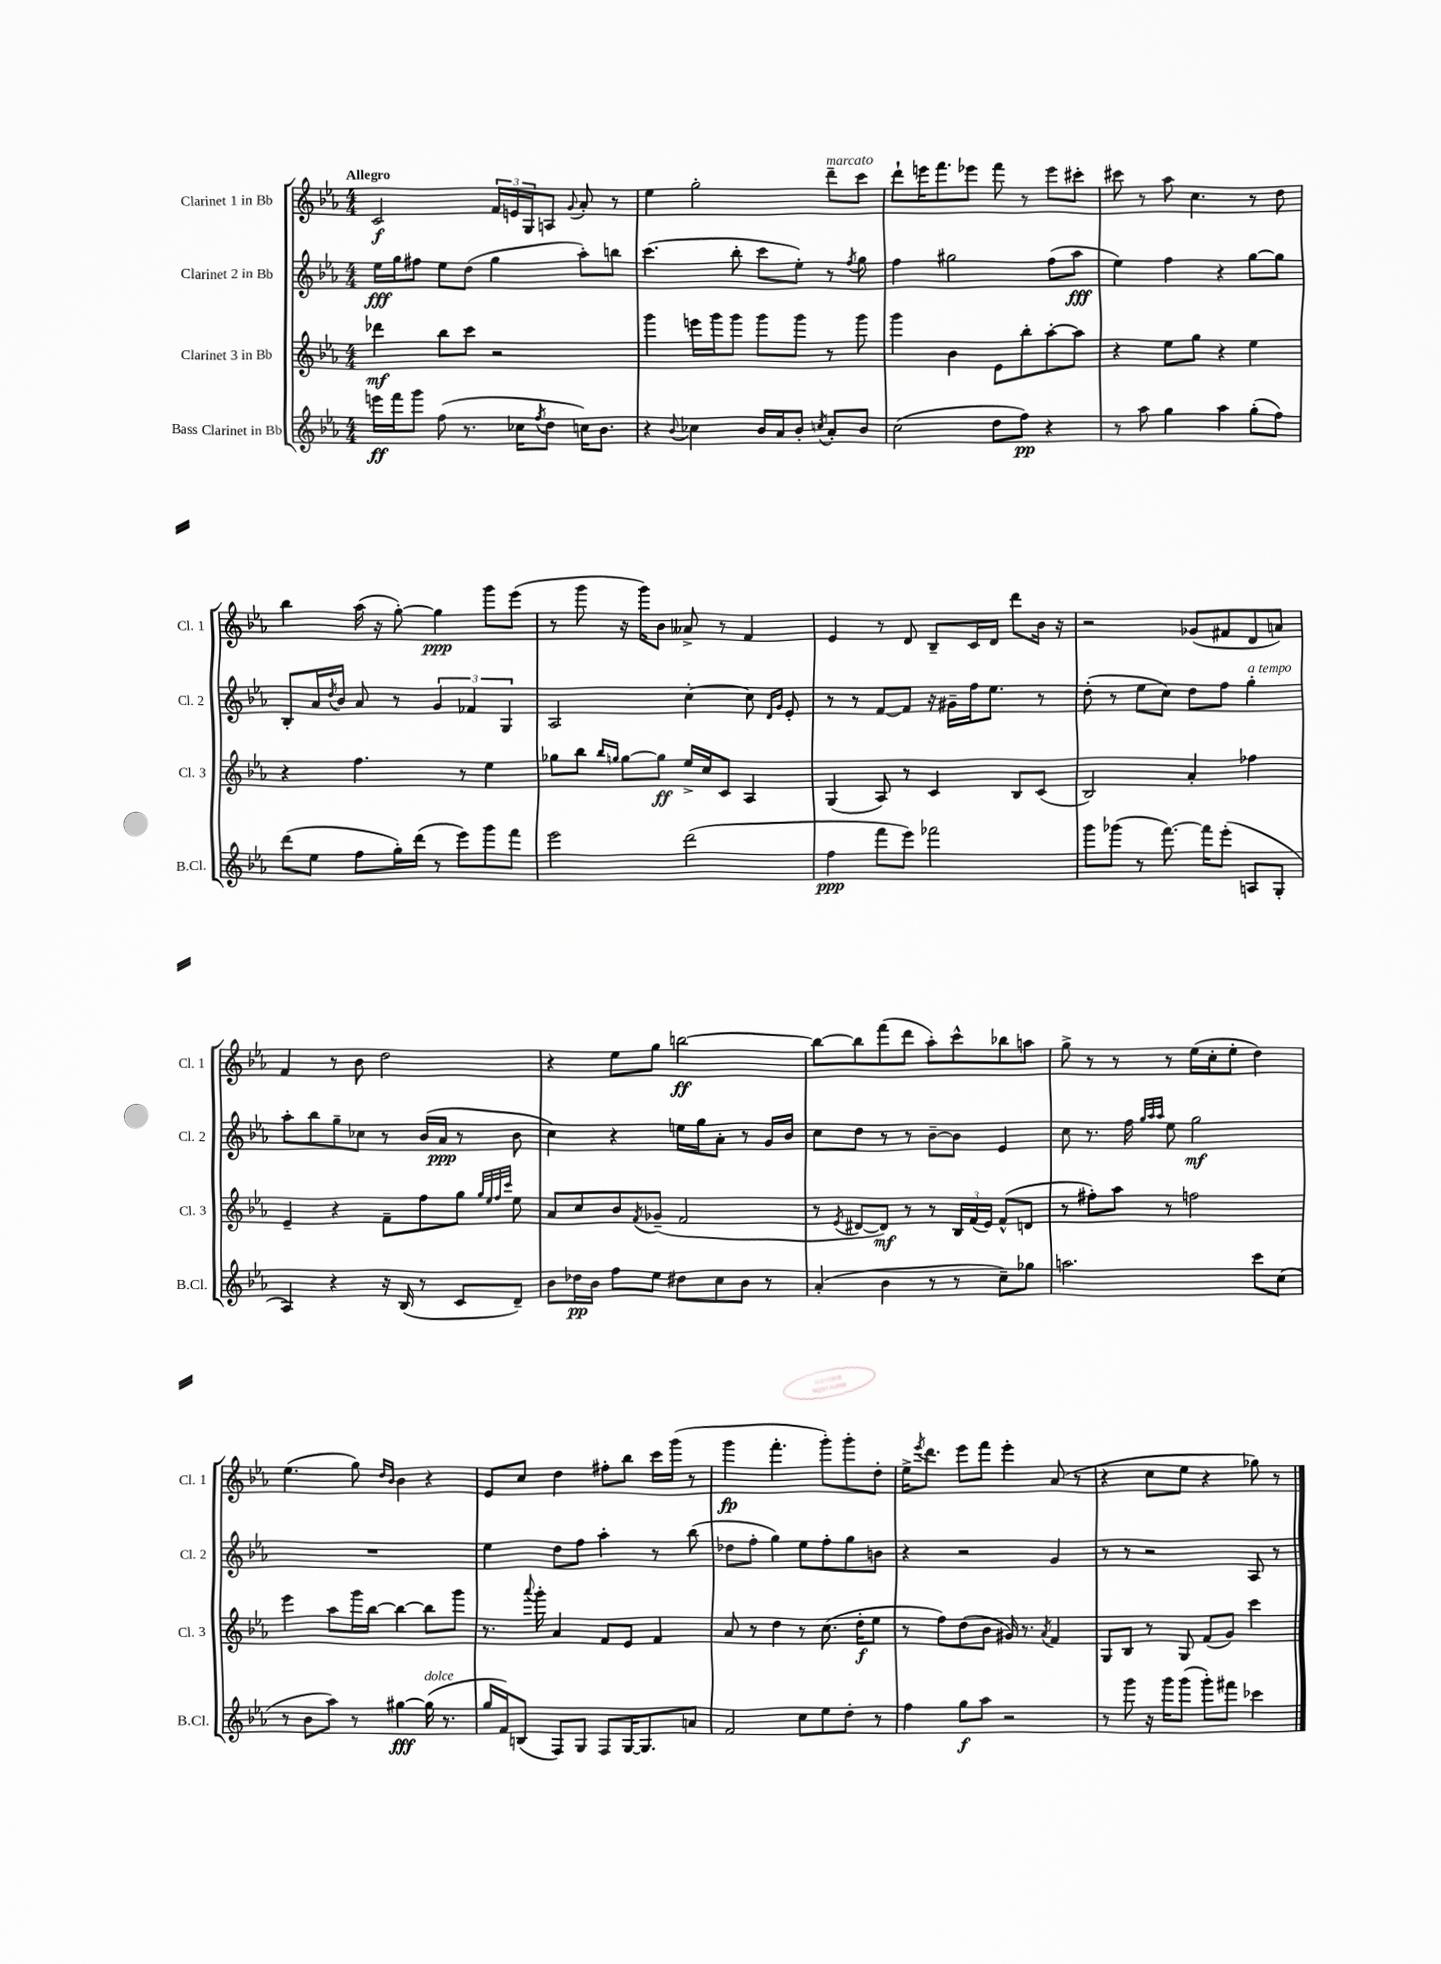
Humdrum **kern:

**kern	**dynam	**kern	**dynam	**kern	**dynam	**kern	**dynam
*part4	*part4	*part3	*part3	*part2	*part2	*part1	*part1
*staff4	*staff4	*staff3	*staff3	*staff2	*staff2	*staff1	*staff1
*I"Bass Clarinet in Bb	*	*I"Clarinet 3 in Bb	*	*I"Clarinet 2 in Bb	*	*I"Clarinet 1 in Bb	*
*I'B.Cl.	*	*I'Cl. 3	*	*I'Cl. 2	*	*I'Cl. 1	*
*clefG2	*	*clefG2	*	*clefG2	*	*clefG2	*
*k[b-e-a-]	*	*k[b-e-a-]	*	*k[b-e-a-]	*	*k[b-e-a-]	*
*M4/4	*	*M4/4	*	*M4/4	*	*M4/4	*
=1	=1	=1	=1	=1	=1	=1	=1
!	!	!	!	!	!	!LO:TX:a:B:t=Allegro	!
16eeen\LL	ff	4ddd-X\	mf	16ee-\LL	fff	2c/	f
16fff\J	.	.	.	16gg\J	.	.	.
8ggg\J	.	.	.	8ff#X\J	.	.	.
(8ff\	.	8bb-\L	.	8ee-\L	.	.	.
8.r	.	8ccc\J	.	(8dd\J	.	.	.
.	.	2r	.	4gg\	.	24f/LL	.
.	.	.	.	.	.	24en/	.
16cc-X\KL	.	.	.	.	.	.	.
.	.	.	.	.	.	24G/J	.
8qff/	.	.	.	.	.	.	.
8dd\J	.	.	.	.	.	8An/J	.
.	.	.	.	.	.	8qqg/	.
16ccn\KL)	.	.	.	8aa-'\L)	.	8a-'/	.
8.b-\J	.	.	.	.	.	.	.
.	.	.	.	8bbn\J	.	8r	.
=2	=2	=2	=2	=2	=2	=2	=2
4r	.	4ggg\	.	(4.ccc\	.	4ee-\	.
8qqb-/	.	.	.	.	.	.	.
4cc-X\	.	16eeen\LL	.	.	.	2gg'\	.
.	.	16ggg\J	.	.	.	.	.
.	.	8ggg\J	.	8bb-'\	.	.	.
16b-/LL	.	8ggg\L	.	8ccc\L	.	.	.
16a-/J	.	.	.	.	.	.	.
8b-'/J	.	8ggg\J	.	8ee-'\J)	.	.	.
8qccn/	.	.	.	.	.	.	.
!	!	!	!	!	!	!LO:TX:a:i:t=marcato	!
8a-'/L	.	8r	.	8r	.	8ddd~\L	.
.	.	.	.	8qff/	.	.	.
8b-/J	.	8ggg\	.	8gg\	.	8ccc\J	.
=3	=3	=3	=3	=3	=3	=3	=3
(2cc\	.	4ggg\	.	4ff\	.	8ddd`\L	.
.	.	.	.	.	.	16eeen\K	.
.	.	.	.	.	.	8.fff\	.
.	.	4b-\	.	2gg#X\	.	.	.
.	.	.	.	.	.	8eee-X\J	.
8dd\L	.	8e-\L	.	.	.	8fff\	.
8ff\J)	pp	8bb-'\	.	.	.	8r	.
4r	.	[8aa-'\	.	(8ff\L	.	8eee-\L	.
.	.	8aa-\J]	.	8aa-\J	fff	8ccc#X'\J	.
=4	=4	=4	=4	=4	=4	=4	=4
8r	.	4r	.	4ee-\)	.	8ccc#X\	.
8aa-\	.	.	.	.	.	8r	.
4gg\	.	8ee-\L	.	4ff\	.	8aa-\	.
.	.	8gg\J	.	.	.	4.cc\	.
4aa-\	.	4r	.	4r	.	.	.
(8gg'\L	.	4ee-\	.	[8gg\L	.	8r	.
8ff\J)	.	.	.	8gg\J]	.	8dd\	.
!!LO:LB:g=z
=5	=5	=5	=5	=5	=5	=5	=5
(8ddd\L	.	4r	.	8B-'/L	.	4bb-\	.
8ee-\J	.	.	.	16a-/L	.	.	.
.	.	.	.	8qdd/	.	.	.
.	.	.	.	16b-/JJ	.	.	.
8ff\L	.	4.ff\	.	8a-/	.	(16aa-\	.
.	.	.	.	.	.	16r	.
16gg'\L)	.	.	.	8r	.	[8gg'\)	.
(16ddd\JJ	.	.	.	.	.	.	.
8r	.	.	.	6g/	.	4gg\]	ppp
8eee-\L)	.	8r	.	.	.	.	.
.	.	.	.	6f-X/	.	.	.
8ggg\	.	4ee-\	.	.	.	8ggg\L	.
.	.	.	.	6G/	.	.	.
8fff\J	.	.	.	.	.	(8eee-\J	.
=6	=6	=6	=6	=6	=6	=6	=6
2eee-\	.	8gg-X\L	.	2A-/	.	8r	.
.	.	8bb-\J	.	.	.	8ggg\	.
.	.	16qqbb-/LL	.	.	.	.	.
.	.	16qqggn/JJ	.	.	.	.	.
.	.	[8gg\L	.	.	.	16r	.
.	.	.	.	.	.	16ggg\KL)	.
.	.	8gg\J]	ff	.	.	8b-\J	.
(2ddd\	.	16ee-^/LL	.	[4cc'\	.	8a--X^/	.
.	.	16cc/J	.	.	.	.	.
.	.	8c/J	.	.	.	8r	.
.	.	4A-/	.	8cc\]	.	4f/	.
.	.	.	.	16qqd/LL	.	.	.
.	.	.	.	16qqg/JJ	.	.	.
.	.	.	.	8e-'/	.	.	.
=7	=7	=7	=7	=7	=7	=7	=7
4ff\	ppp	(4G/	.	8r	.	4e-/	.
.	.	.	.	8r	.	.	.
8fff\L	.	8A-/)	.	[8f/L	.	8r	.
8eee-\J)	.	8r	.	8f/J]	.	8d/	.
2fff-X\	.	4c/	.	16r	.	8B-~/L	.
.	.	.	.	16g#X~\LL	.	.	.
.	.	.	.	16ff\J	.	16c/L	.
.	.	.	.	8.ee-\J	.	16d/JJ	.
.	.	8B-/L	.	.	.	8ddd\L	.
.	.	(8c/J	.	8r	.	16b-\Jk	.
.	.	.	.	.	.	16r	.
=8	=8	=8	=8	=8	=8	=8	=8
8ggg\L	.	2B-/)	.	(8dd'\	.	2r	.
(8ggg-X\J	.	.	.	8r	.	.	.
8r	.	.	.	8ee-\L	.	.	.
[8.fff\)	.	.	.	8cc\J)	.	.	.
.	.	4a-'/	.	8dd\L	.	(8g-X/L	.
16fff\KL]	.	.	.	.	.	.	.
(8eee-'\J	.	.	.	8ff\J	.	8f#X/	.
!	!	!	!	!LO:TX:a:i:t=a tempo	!	!	!
8An/L	.	4ff-X\	.	4gg'\	.	8d/	.
8G'/J	.	.	.	.	.	8an/J)	.
!!LO:LB:g=z
=9	=9	=9	=9	=9	=9	=9	=9
4A-/)	.	4e-~/	.	8aa-'\L	.	4f/	.
.	.	.	.	8bb-\	.	.	.
4r	.	4r	.	8gg~\	.	8r	.
.	.	.	.	8cc-X\J	.	8b-\	.
16r	.	8f~\L	.	8r	.	2dd\	.
(16B-/	.	.	.	.	.	.	.
8r	.	8ff\	.	(16b-/LL	.	.	.
.	.	.	.	16a-/JJ	ppp	.	.
8c/L	.	8gg\J	.	8r	.	.	.
.	.	32qqgg/LLL	.	.	.	.	.
.	.	32qqee-/	.	.	.	.	.
.	.	32qqff/	.	.	.	.	.
.	.	32qqccc/JJJ	.	.	.	.	.
8d~/J)	.	8ee-\	.	8b-\	.	.	.
=10	=10	=10	=10	=10	=10	=10	=10
8b-\L	.	8a-/L	.	4cc\)	.	4r	.
16dd-X\L	pp	8cc/	.	.	.	.	.
16b-\JJ	.	.	.	.	.	.	.
8ff\L	.	8b-/	.	4r	.	8ee-\L	.
.	.	8qf/	.	.	.	.	.
8ee-\J	.	(8g-X~/J	.	.	.	8gg\J	.
8dd#X\L	.	2f/	.	16een\LL	.	[2bbn\	ff
.	.	.	.	16gg\J	.	.	.
8cc\	.	.	.	8a-'\J	.	.	.
8b-\J	.	.	.	8r	.	.	.
8r	.	.	.	16g/LL	.	.	.
.	.	.	.	16b-/JJ	.	.	.
=11	=11	=11	=11	=11	=11	=11	=11
(4a-'/	.	8r	.	8cc\L	.	8bb\L_	.
.	.	8qe-/	.	.	.	.	.
.	.	[8d#X/L	.	8dd\J	.	8bb\]	.
4b-\	.	8d#/J])	mf	8r	.	(8fff\	.
.	.	8r	.	8r	.	8ddd\J	.
8r	.	8r	.	[8b-~\L	.	8aa-'\L)	.
8r	.	24B-/LL	.	8b-\J]	.	8ccc^^\	.
.	.	(24f/	.	.	.	.	.
.	.	24e-/JJ)	.	.	.	.	.
8cc~\L)	.	(8f^^/L	.	4e-/	.	8bb-X\	.
8gg-X\J	.	8dn/J	.	.	.	8aan\J	.
=12	=12	=12	=12	=12	=12	=12	=12
2.aan\	.	8r	.	8cc\	.	8gg^\	.
.	.	8ff#X'\L)	.	8.r	.	8r	.
.	.	8aa-\J	.	.	.	8r	.
.	.	.	.	16ff\	.	.	.
.	.	.	.	32qqgg/LLL	.	.	.
.	.	.	.	32qqaa-/	.	.	.
.	.	.	.	32qqaa-/JJJ	.	.	.
.	.	8r	.	8ee-\	.	8r	.
.	.	2ffn\	.	2gg\	mf	(16ee-\LL	.
.	.	.	.	.	.	16cc'\J	.
.	.	.	.	.	.	8ee-'\J	.
8ccc\L	.	.	.	.	.	4dd\)	.
(8cc\J	.	.	.	.	.	.	.
!!LO:LB:g=z
=13	=13	=13	=13	=13	=13	=13	=13
8r	.	4eee-\	.	1r	.	(4.ee-\	.
8b-\L	.	.	.	.	.	.	.
8aa-\J)	.	8aa-\L	.	.	.	.	.
8r	.	16ggg\L	.	.	.	8gg\)	.
.	.	[16bb-\JJ	.	.	.	.	.
.	.	.	.	.	.	16qqdd/LL	.
.	.	.	.	.	.	16qqb-/JJ	.
[4gg#X\	fff	4bb-\_	.	.	.	4b-\	.
!LO:TX:a:i:t=dolce	!	!	!	!	!	!	!
(16gg#\]	.	8bb-\L]	.	.	.	4r	.
8.r	.	.	.	.	.	.	.
.	.	8ggg\J	.	.	.	.	.
=14	=14	=14	=14	=14	=14	=14	=14
16gg/LL	.	8.r	.	4ee-\	.	8e-/L	.
16f/J)	.	.	.	.	.	.	.
(8Bn/J	.	.	.	.	.	8cc/J	.
.	.	8qqaaa-/	.	.	.	.	.
.	.	16ggg'\	.	.	.	.	.
8F/L)	.	4a-/	.	8dd\L	.	4dd\	.
8G/J	.	.	.	8ff\J	.	.	.
8F/L	.	8f/L	.	4aa-'\	.	8ff#X'\L	.
[16G/K	.	8e-/J	.	.	.	8bb-\J	.
8.G/]	.	.	.	.	.	.	.
.	.	4f/	.	8r	.	16ccc\LL	.
.	.	.	.	.	.	(16ggg\JJ	.
8an/J	.	.	.	(8bb-\	.	8r	.
=15	=15	=15	=15	=15	=15	=15	=15
2f/	.	8a-/	.	8dd-X\L	.	4ggg\	fp
.	.	8r	.	8ff'\J	.	.	.
.	.	4dd\	.	4gg\)	.	4.fff'\	.
8cc\L	.	8r	.	8ee-\L	.	.	.
8ee-\	.	(8.cc\	.	8ff'\	.	8ggg'\L)	.
8dd'\J	.	.	.	8gg\	.	8ggg'\	.
.	.	16dd'\KL	f	.	.	.	.
8r	.	8ee-\J	.	8bn\J	.	8dd'\J	.
=16	=16	=16	=16	=16	=16	=16	=16
4ff\	.	8r	.	4r	.	16ee-^\KL	.
.	.	.	.	.	.	8qeee-/	.
.	.	.	.	.	.	8.ddd\J	.
.	.	8ff\L)	.	.	.	.	.
8gg\L	f	(8dd\	.	2r	.	8eee-\L	.
8aa-\J	.	8b-\J	.	.	.	8fff\J	.
2r	.	16g#X/)	.	.	.	4eee-'\	.
.	.	8.r	.	.	.	.	.
.	.	8qa-/	.	.	.	.	.
.	.	4f/	.	4g/	.	(8a-/	.
.	.	.	.	.	.	8r	.
=17	=17	=17	=17	=17	=17	=17	=17
8r	.	8G/L	.	8r	.	4r	.
8ggg\	.	8B-/J	.	8r	.	.	.
16r	.	8r	.	2r	.	8cc\L	.
16ggg\KL	.	.	.	.	.	.	.
(8ggg\J	.	8G/	.	.	.	8ee-\J	.
8ggg'\L)	.	(8f/L	.	.	.	4r	.
8fff#X\J	.	8g/J)	.	.	.	.	.
4ccc-X\	.	4ccc\	.	8A-/	.	8gg-X\)	.
.	.	.	.	8r	.	8r	.
==	==	==	==	==	==	==	==
*-	*-	*-	*-	*-	*-	*-	*-
